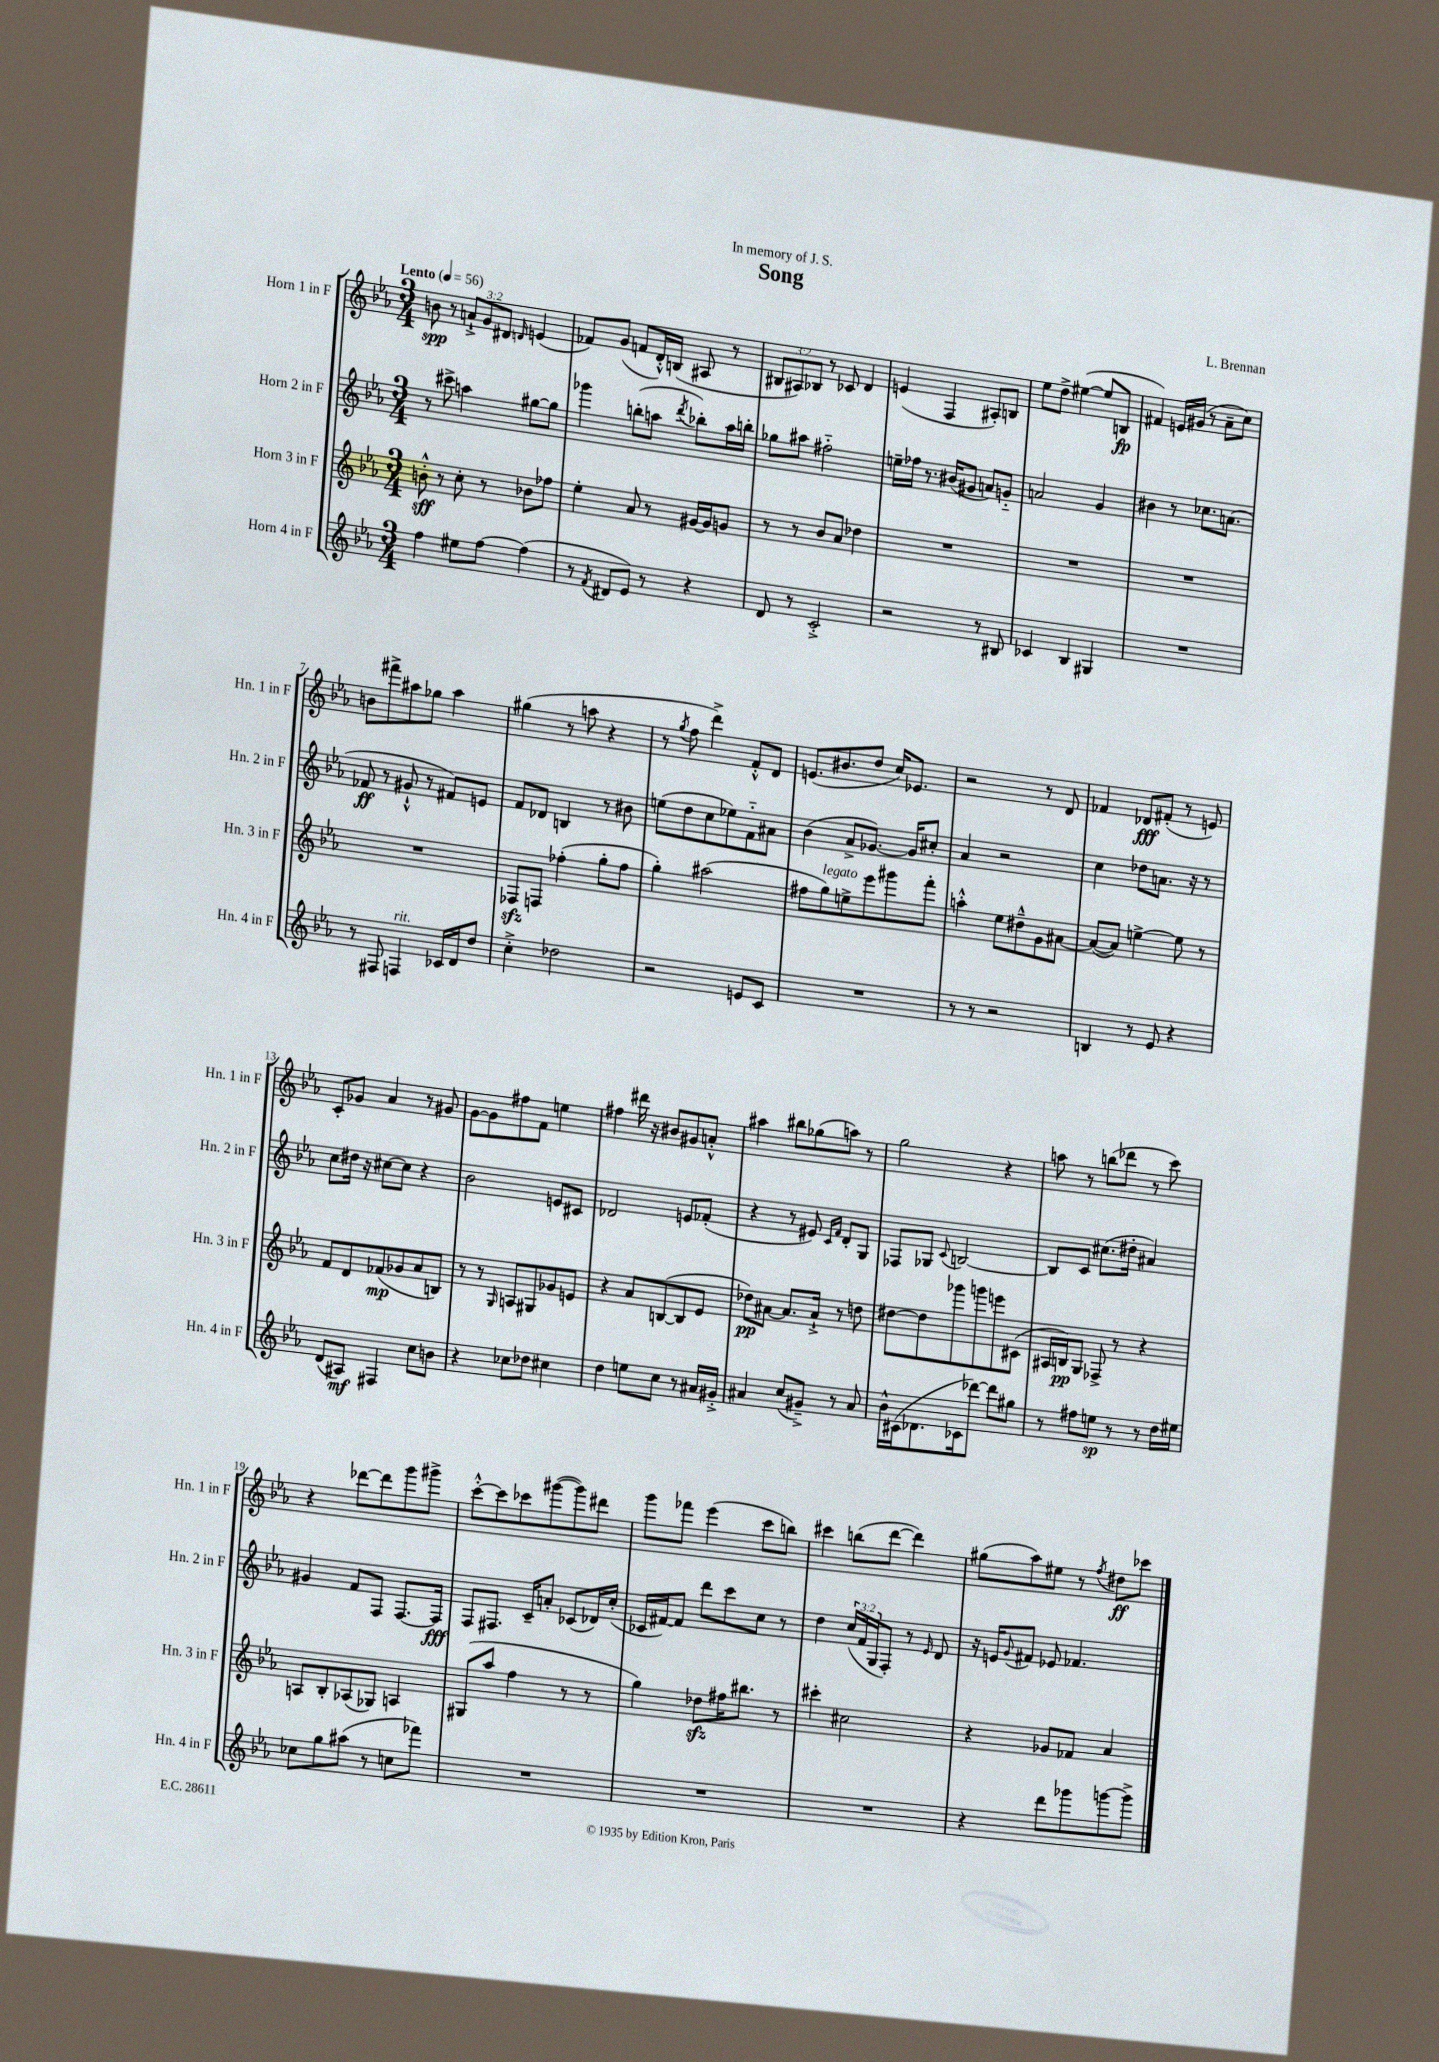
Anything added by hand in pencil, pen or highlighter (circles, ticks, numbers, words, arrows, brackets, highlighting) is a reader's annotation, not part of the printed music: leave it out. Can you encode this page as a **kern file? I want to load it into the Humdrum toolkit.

**kern	**dynam	**kern	**dynam	**kern	**dynam	**kern	**dynam
*part4	*part4	*part3	*part3	*part2	*part2	*part1	*part1
*staff4	*staff4	*staff3	*staff3	*staff2	*staff2	*staff1	*staff1
*I"Horn 4 in F	*	*I"Horn 3 in F	*	*I"Horn 2 in F	*	*I"Horn 1 in F	*
*I'Hn. 4 in F	*	*I'Hn. 3 in F	*	*I'Hn. 2 in F	*	*I'Hn. 1 in F	*
*clefG2	*	*clefG2	*	*clefG2	*	*clefG2	*
*k[b-e-a-]	*	*k[b-e-a-]	*	*k[b-e-a-]	*	*k[b-e-a-]	*
*M3/4	*	*M3/4	*	*M3/4	*	*M3/4	*
*MM56	*	*MM56	*	*MM56	*	*MM56	*
=1	=1	=1	=1	=1	=1	=1	=1
!	!	!	!	!	!	!LO:TX:a:B:t=Lento	!
4ff\	.	8bn'^^\	sff	8r	.	8bn\	spp
.	.	8r	.	8ccc#X^\	.	8r	.
8ee#X\L	.	8cc'\	.	4aan\	.	12an`^/L	.
.	.	.	.	.	.	12g/	.
[8ff\J	.	8r	.	.	.	.	.
.	.	.	.	.	.	12d#X/J	.
.	.	.	.	.	.	16qqdn/	.
(4ff\]	.	8b-X\L	.	[8gg#X\L	.	(4en/	.
.	.	8ff-X\J	.	8gg#\J]	.	.	.
=2	=2	=2	=2	=2	=2	=2	=2
8r	.	4ee-'\	.	4ggg-X\	.	8f-X/L)	.
8qf/	.	.	.	.	.	.	.
8d#X/L	.	.	.	.	.	(8g/J	.
8e-/J)	.	8a-/	.	(8bbn'\L	.	8fn/L	.
8r	.	8r	.	8aan\J	.	16d'^^/L)	.
.	.	.	.	.	.	(16Bn/JJ	.
.	.	.	.	8qddd/	.	.	.
4r	.	[16g#X/LL	.	8bb-X'\L)	.	8A#X/	.
.	.	16g#/J]	.	.	.	.	.
.	.	8gn/J	.	16aa\L	.	8r	.
.	.	.	.	16bbn'\JJ	.	.	.
=3	=3	=3	=3	=3	=3	=3	=3
8d/	.	8r	.	8gg-X\L	.	12B#X/L	.
.	.	.	.	.	.	12A#X/)	.
8r	.	8r	.	8aa#X\J	.	.	.
.	.	.	.	.	.	12B-X/J	.
2c'^/	.	8b-/L	.	2ff#X\	.	8r	.
.	.	8a-/J	.	.	.	8c-X/	.
.	.	4dd-X\	.	.	.	4d/	.
=4	=4	=4	=4	=4	=4	=4	=4
2r	.	2.r	.	16een~\LL	.	(4en/	.
.	.	.	.	16ff-X\JJ	.	.	.
.	.	.	.	8.r	.	.	.
.	.	.	.	.	.	4F/	.
.	.	.	.	(16b#X/KL	.	.	.
.	.	.	.	8g#X/J	.	.	.
8r	.	.	.	8an/L)	.	8A#X'/L)	.
8B#X/	.	.	.	8gn/J	.	8Bn/J	.
=5	=5	=5	=5	=5	=5	=5	=5
4c-X/	.	2.r	.	2an/	.	8ee-\L	.
.	.	.	.	.	.	8dd^\J	.
4B-/	.	.	.	.	.	([4ee#X\	.
4G#X/	.	.	.	4g/	.	8ee#/L]	.
.	.	.	.	.	.	8Bn/J	fp
=6	=6	=6	=6	=6	=6	=6	=6
2.r	.	2.r	.	4b#X\	.	4f#X/)	.
.	.	.	.	8r	.	16en/LL	.
.	.	.	.	.	.	(16g#X/JJ	.
.	.	.	.	8.cc-X\L	.	8r	.
.	.	.	.	.	.	8a-~\L	.
.	.	.	.	(8.an\J	.	.	.
.	.	.	.	.	.	8cc\J)	.
!!LO:LB:g=z
=7	=7	=7	=7	=7	=7	=7	=7
8r	.	2.r	.	8f-X/	ff	8bn\L	.
8F#X/	.	.	.	8r	.	8fff#X^\	.
!LO:TX:a:i:t=rit.	!	!	!	!	!	!	!
4Fn/	.	.	.	8g#X`^^/	.	8aa#X\	.
.	.	.	.	8r	.	8gg-X\J	.
16c-X/LL	.	.	.	8f#X/L)	.	4aa#\	.
16d/J	.	.	.	.	.	.	.
8dd/J	.	.	.	8en/J	.	.	.
=8	=8	=8	=8	=8	=8	=8	=8
4cc'^\	.	8F-Xzz/L	.	8f/L	.	(4gg#X\	.
.	.	8Fn/J	.	8d-X/J	.	.	.
2dd-X\	.	(4ff-X'\	.	4Bn/	.	8r	.
.	.	.	.	.	.	8aan\	.
.	.	8gg'\L	.	8r	.	4r	.
.	.	8ff-\J	.	8b#X\	.	.	.
=9	=9	=9	=9	=9	=9	=9	=9
2r	.	4gg'\)	.	(8een\L	.	8r	.
.	.	.	.	.	.	8qgg/	.
.	.	.	.	8dd\	.	8ff\	.
.	.	(2aa#X\	.	8cc\	.	4ddd^\)	.
.	.	.	.	8ee-X\)	.	.	.
8en/L	.	.	.	8f\	.	8f'^^/L	.
8c/J	.	.	.	8a#X\J	.	8d/J	.
=10	=10	=10	=10	=10	=10	=10	=10
2.r	.	8ff#X\L	.	(4b-\	.	(8.en/L	.
!	!	!LO:TX:a:i:t=legato	!	!	!	!	!
.	.	8gg\)	.	.	.	.	.
.	.	.	.	.	.	8.b#X/	.
.	.	8een^\	.	8a-^/L	.	.	.
.	.	8eee-\	.	[8.g-X/J)	.	8dd/J	.
.	.	8ggg#X\	.	.	.	16cc/KL)	.
.	.	.	.	16g-/KL]	.	8.e-X/J	.
.	.	8fff'\J	.	8cc#X'/J	.	.	.
=11	=11	=11	=11	=11	=11	=11	=11
8r	.	4aan'^^\	.	4a-/	.	2r	.
8r	.	.	.	.	.	.	.
2r	.	8ee-\L	.	2r	.	.	.
.	.	8dd#X~^^\	.	.	.	.	.
.	.	8g\	.	.	.	8r	.
.	.	[8a#X\J	.	.	.	8d/	.
=12	=12	=12	=12	=12	=12	=12	=12
4Bn/	.	(8a#/L_	.	4cc\	.	4f-X/	.
.	.	8a#/J])	.	.	.	.	.
8r	.	[4een^\	.	8dd-X\L	.	8d-X/L	fff
8e-/	.	.	.	8.an\J	.	(8f#X'/J	.
4r	.	8ee\]	.	.	.	8r	.
.	.	.	.	16r	.	.	.
.	.	8r	.	8r	.	8en/)	.
!!LO:LB:g=z
=13	=13	=13	=13	=13	=13	=13	=13
(8d/L	.	8f/L	.	8cc\L	.	8c'/L	.
8A#X/J)	mf	8d/	.	16dd#X\Jk	.	8g-X/J	.
.	.	.	.	16r	.	.	.
4F#X/	.	(8f-X/	mp	[8cc#X\L	.	4a-/	.
.	.	8g-X/	.	8cc#\J]	.	.	.
8cc\L	.	8a-/	.	4r	.	8r	.
8bn\J	.	8Bn/J)	.	.	.	8g#X/	.
=14	=14	=14	=14	=14	=14	=14	=14
4r	.	8r	.	2b-\	.	[8g\L	.
.	.	8r	.	.	.	8g\]	.
.	.	16qqG/	.	.	.	.	.
8cc-X\L	.	8An/L	.	.	.	8ff#X\	.
8dd-X\J	.	8G#X/	.	.	.	8f\J	.
4cc#X\	.	8g-X/	.	8en/L	.	4een\	.
.	.	8en/J	.	8c#X/J	.	.	.
=15	=15	=15	=15	=15	=15	=15	=15
4dd\	.	4r	.	2d-X/	.	4ff#X\	.
8een\L	.	8a-/L	.	.	.	16ddd#X\	.
.	.	.	.	.	.	16r	.
8cc\J	.	([8Bn/	.	.	.	8b#X/L	.
8r	.	8B/]	.	8en/L	.	8g#X/	.
16a#X/LL	.	8e-/J	.	(8f-X'/J	.	8an'^^/J	.
16g#X'^/JJ	.	.	.	.	.	.	.
=16	=16	=16	=16	=16	=16	=16	=16
4a#X/	.	8dd-X\L)	pp	4r	.	4aa#X\	.
.	.	[8a#X\J	.	.	.	.	.
(8cc/L	.	8.a#/L]	.	8r	.	8bb#X\L	.
8g#X~^/J)	.	.	.	8e#X/)	.	(8gg-X\	.
.	.	16a#`^/Jk	.	.	.	.	.
.	.	.	.	16qqc/LL	.	.	.
.	.	.	.	16qqf/JJ	.	.	.
8r	.	8r	.	8d'/L	.	8aan\J)	.
8a#/	.	8ddn\	.	8G/J	.	8r	.
=17	=17	=17	=17	=17	=17	=17	=17
16b-^^\LL	.	[8dd#X\L	.	8F-X/L	.	2gg\	.
(16c#X\J	.	.	.	.	.	.	.
8.d-X\	.	8dd#\]	.	8G-X/J	.	.	.
.	.	.	.	8qqc/	.	.	.
.	.	8ggg-X\	.	[2Bn/	.	.	.
16c-X\k	.	.	.	.	.	.	.
[8ddd-X\J)	.	8gggn\	.	.	.	.	.
8ddd-\L]	.	8eeen\	.	.	.	4r	.
8gg#X\J	.	(8c#X\J	.	.	.	.	.
=18	=18	=18	=18	=18	=18	=18	=18
8r	.	16A#X/LL	.	8B/L]	.	8aan\	.
.	.	16Bn/J)	pp	.	.	.	.
8ff#X\L	.	8G/J	.	8c/J	.	8r	.
8een\J	sp	8F-X^/	.	(8.cc#X\L	.	(8bbn\L	.
8r	.	8r	.	.	.	8ddd-X\J	.
.	.	.	.	16dd#X'\Jk	.	.	.
8r	.	4r	.	4a#X/)	.	8r	.
16dd\LL	.	.	.	.	.	8ccc\)	.
16ee#X\JJ	.	.	.	.	.	.	.
!!LO:LB:g=z
=19	=19	=19	=19	=19	=19	=19	=19
8cc-X\L	.	8An/L	.	4g#X/	.	4r	.
8gg\	.	8B-'/	.	.	.	.	.
(8aa#X\J	.	(8A-X/	.	8f/L	.	[8ddd-X\L	.
8r	.	8G-X/J)	.	8F/J	.	8ddd-\]	.
8ccn\L	.	4An/	.	[8.F/L	.	8ggg\	.
8fff-X\J)	.	.	.	.	.	8ggg#X^\J	.
.	.	.	.	16F/Jk]	fff	.	.
=20	=20	=20	=20	=20	=20	=20	=20
2.r	.	(8G#X/L	.	8F/L	.	[8ccc'^^\L	.
.	.	8aa-/J	.	8.F#X/J	.	8ccc\]	.
.	.	4ff\	.	.	.	8ccc-X\	.
.	.	.	.	16c~/KL	.	.	.
.	.	.	.	8an'/J	.	([8ggg#X\	.
.	.	8r	.	(8c-X/L	.	8ggg#\])	.
.	.	8r	.	16d-X/L)	.	8ddd#X\J	.
.	.	.	.	(16cc'/JJ	.	.	.
=21	=21	=21	=21	=21	=21	=21	=21
2.r	.	4gg\)	.	16c-X/LL	.	8ggg\L	.
.	.	.	.	[16f#X/J)	.	.	.
.	.	.	.	8f#/J]	.	8fff-X\J	.
.	.	8dd-Xzz\L	.	8ddd\L	.	(4eee-\	.
.	.	16ff#X\K	.	8ccc\	.	.	.
.	.	8.bb#X\J	.	.	.	.	.
.	.	.	.	8cc\J	.	8ccc\L	.
.	.	8r	.	8r	.	8bbn\J)	.
=22	=22	=22	=22	=22	=22	=22	=22
2.r	.	4ccc#X'\	.	4dd\	.	4ccc#X\	.
.	.	2cc#X\	.	(24cc/LL	.	(8bbn\L	.
.	.	.	.	24f/	.	.	.
.	.	.	.	24G/J	.	.	.
.	.	.	.	8F'/J)	.	[8ddd\J	.
.	.	.	.	8r	.	4ddd\])	.
.	.	.	.	16qqe-/	.	.	.
.	.	.	.	8d/	.	.	.
=23	=23	=23	=23	=23	=23	=23	=23
4r	.	4r	.	16r	.	(8gg#X\L	.
.	.	.	.	16en/KL	.	.	.
.	.	.	.	8qqg/	.	.	.
.	.	.	.	8f#X/J	.	8aa-\)	.
8ddd\L	.	8g-X/L	.	8e-X/	.	8ee#X\J	.
8ggg-X\	.	8f-X/J	.	4.f-X/	.	8r	.
.	.	.	.	.	.	8qff/	.
[8gggn\	.	4a-/	.	.	.	8dd#X\L	ff
8ggg^\J]	.	.	.	.	.	8ccc-X\J	.
==	==	==	==	==	==	==	==
*-	*-	*-	*-	*-	*-	*-	*-
